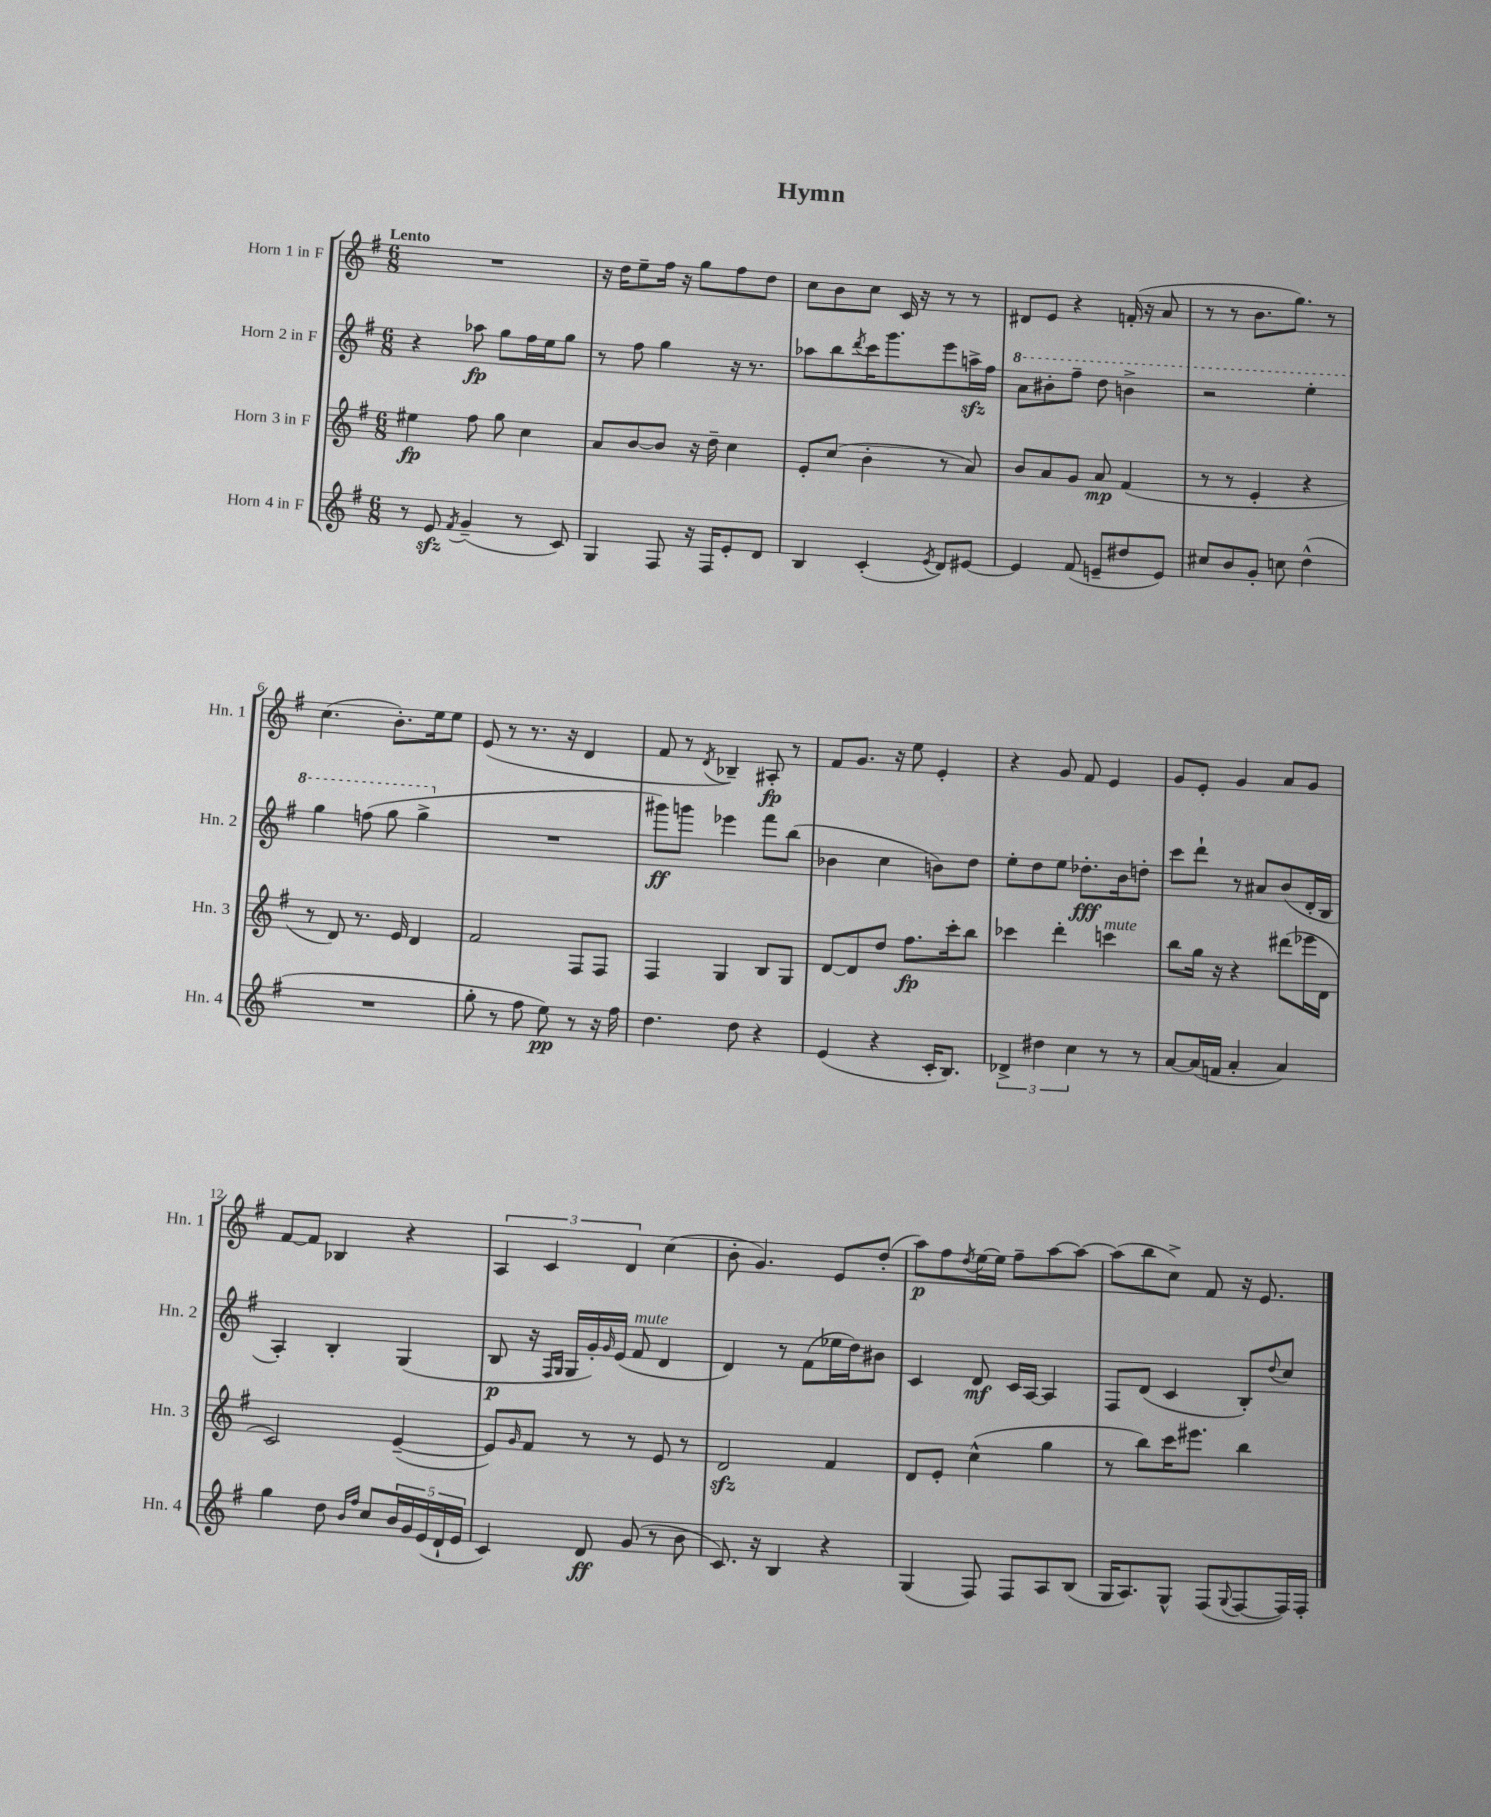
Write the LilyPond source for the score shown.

\header { title = "Hymn" }
<<
\new StaffGroup <<
\new Staff = "s0" \with { instrumentName = "Horn 1 in F" shortInstrumentName = "Hn. 1" } {
    \clef treble \key g \major \numericTimeSignature \time 6/8 \tempo "Lento"
    R2. |
    r16 d''16 e''8-- fis''16 r16 g''8 fis''8 d''8 |
    c''8 b'8 c''8 c'16 r16 r8 r8 |
    dis'8 e'8 r4 f'16-.( r16 a'8 |
    r8 r8 b'8. g''8.) r8 |
    c''4.( b'8.-.) e''16 e''8 |
    e'8( r8 r8. r16 d'4 |
    fis'8 r8 \acciaccatura { d'8 } bes4--) ais8-.\fp r8 |
    fis'8 g'8. r16 e''8 e'4-. |
    r4 g'8 fis'8 e'4 |
    g'8 e'8-. g'4 a'8 g'8 |
    fis'8~ fis'8 bes4 r4 |
    \tuplet 3/2 { a4 c'4 d'4 } c''4( |
    b'8-. g'4.) e'8 d''8-.( |
    a''8\p) fis''8 \acciaccatura { d''8 } e''16~ e''16 fis''8-- a''8~ a''8~ |
    a''8( b''8 c''8->) fis'8 r16 e'8. \bar "|." |
}
\new Staff = "s1" \with { instrumentName = "Horn 2 in F" shortInstrumentName = "Hn. 2" } {
    \clef treble \key g \major \numericTimeSignature \time 6/8
    r4 aes''8\fp g''8 fis''16 e''16 g''8 |
    r8 fis''8 g''4 r16 r8. |
    aes''8 b''8 \acciaccatura { d'''8 } c'''16 g'''8. e'''8 a''16->\sfz fis''16 |
    \ottava #1 a''8 bis''8-. fis'''8-- d'''8 b''4-> |
    r2 e'''4-. |
    g'''4 f'''8( g'''8 g'''4-> \ottava #0 |
    R2. |
    gis'''8\ff) g'''8 ees'''4 fis'''8 b''8( |
    bes'4 c''4 b'8) d''8 |
    e''8-. d''8 e''8 des''8.-.\fff b'16 d''8-. |
    c'''8 d'''8-! r8 ais'8 b'8( d'16-. b16 |
    a4-.) b4-. g4( |
    b8\p r16 \grace { fis16 g16 } g16 g'16-.) \grace { g'16 } e'16( fis'8^\markup { \italic "mute" } d'4 |
    d'4) r8 fis'8( ees''16 d''16) bis'8 |
    c'4 d'8\mf c'16 a16~ a4 |
    fis8 d'8( c'4 b8-.) \appoggiatura { d''8 } c''8 \bar "|." |
}
\new Staff = "s2" \with { instrumentName = "Horn 3 in F" shortInstrumentName = "Hn. 3" } {
    \clef treble \key g \major \numericTimeSignature \time 6/8
    eis''4\fp fis''8 g''8 c''4 |
    a'8 b'8~ b'8 r16 d''16-- c''4 |
    e'8-. c''8( b'4-. r8 a'8) |
    b'8 a'8 g'8 a'8\mp fis'4( |
    r8 r8 e'4-. r4 |
    r8 d'8) r8. e'16 d'4 |
    fis'2 fis8 fis8 |
    fis4 g4 b8 g8 |
    d'8~ d'8 d''8 fis''8.\fp c'''16-. b''8 |
    ces'''4 d'''4-. c'''4^\markup { \italic "mute" } |
    b''8 g''16 r16 r4 dis'''8( ees'''16 d'16 |
    c'2) e'4~--( |
    e'8) \grace { g'16 } fis'8 r8 r8 e'8 r8 |
    d'2\sfz fis'4 |
    d'8 e'8-. c''4-^( g''4 |
    r8 b''8) c'''16 eis'''8. b''4 \bar "|." |
}
\new Staff = "s3" \with { instrumentName = "Horn 4 in F" shortInstrumentName = "Hn. 4" } {
    \clef treble \key g \major \numericTimeSignature \time 6/8
    r8 e'8\sfz \acciaccatura { fis'8 } g'4--( r8 c'8) |
    g4 fis8 r16 fis16 e'8-. d'8 |
    b4 c'4-.( \acciaccatura { e'8 } d'8) eis'8~ |
    eis'4 fis'8( e'8-- dis''8 e'8) |
    cis''8 b'8 g'8-. c''8 d''4-^( |
    R2. |
    g''8-. r8 fis''8 e''8\pp) r8 r16 fis''16 |
    d''4. d''8 r4 |
    e'4( r4 c'16-. b8.) |
    \tuplet 3/2 { des'4-> dis''4 c''4 } r8 r8 |
    a'8~ a'16( f'16 a'4-. a'4) |
    g''4 d''8 \grace { b'16 fis''16 } c''8 \tuplet 5/4 { b'16 g'16 e'16( d'16-! e'16 } |
    c'4) d'8\ff g'8( r8 b'8 |
    c'8.) r16 b4 r4 |
    g4( fis8) fis8 a8 b8( |
    g16 a8.) g8-^ fis8( \appoggiatura { g8 } fis8~ fis16) fis16-. \bar "|." |
}
>>
>>
